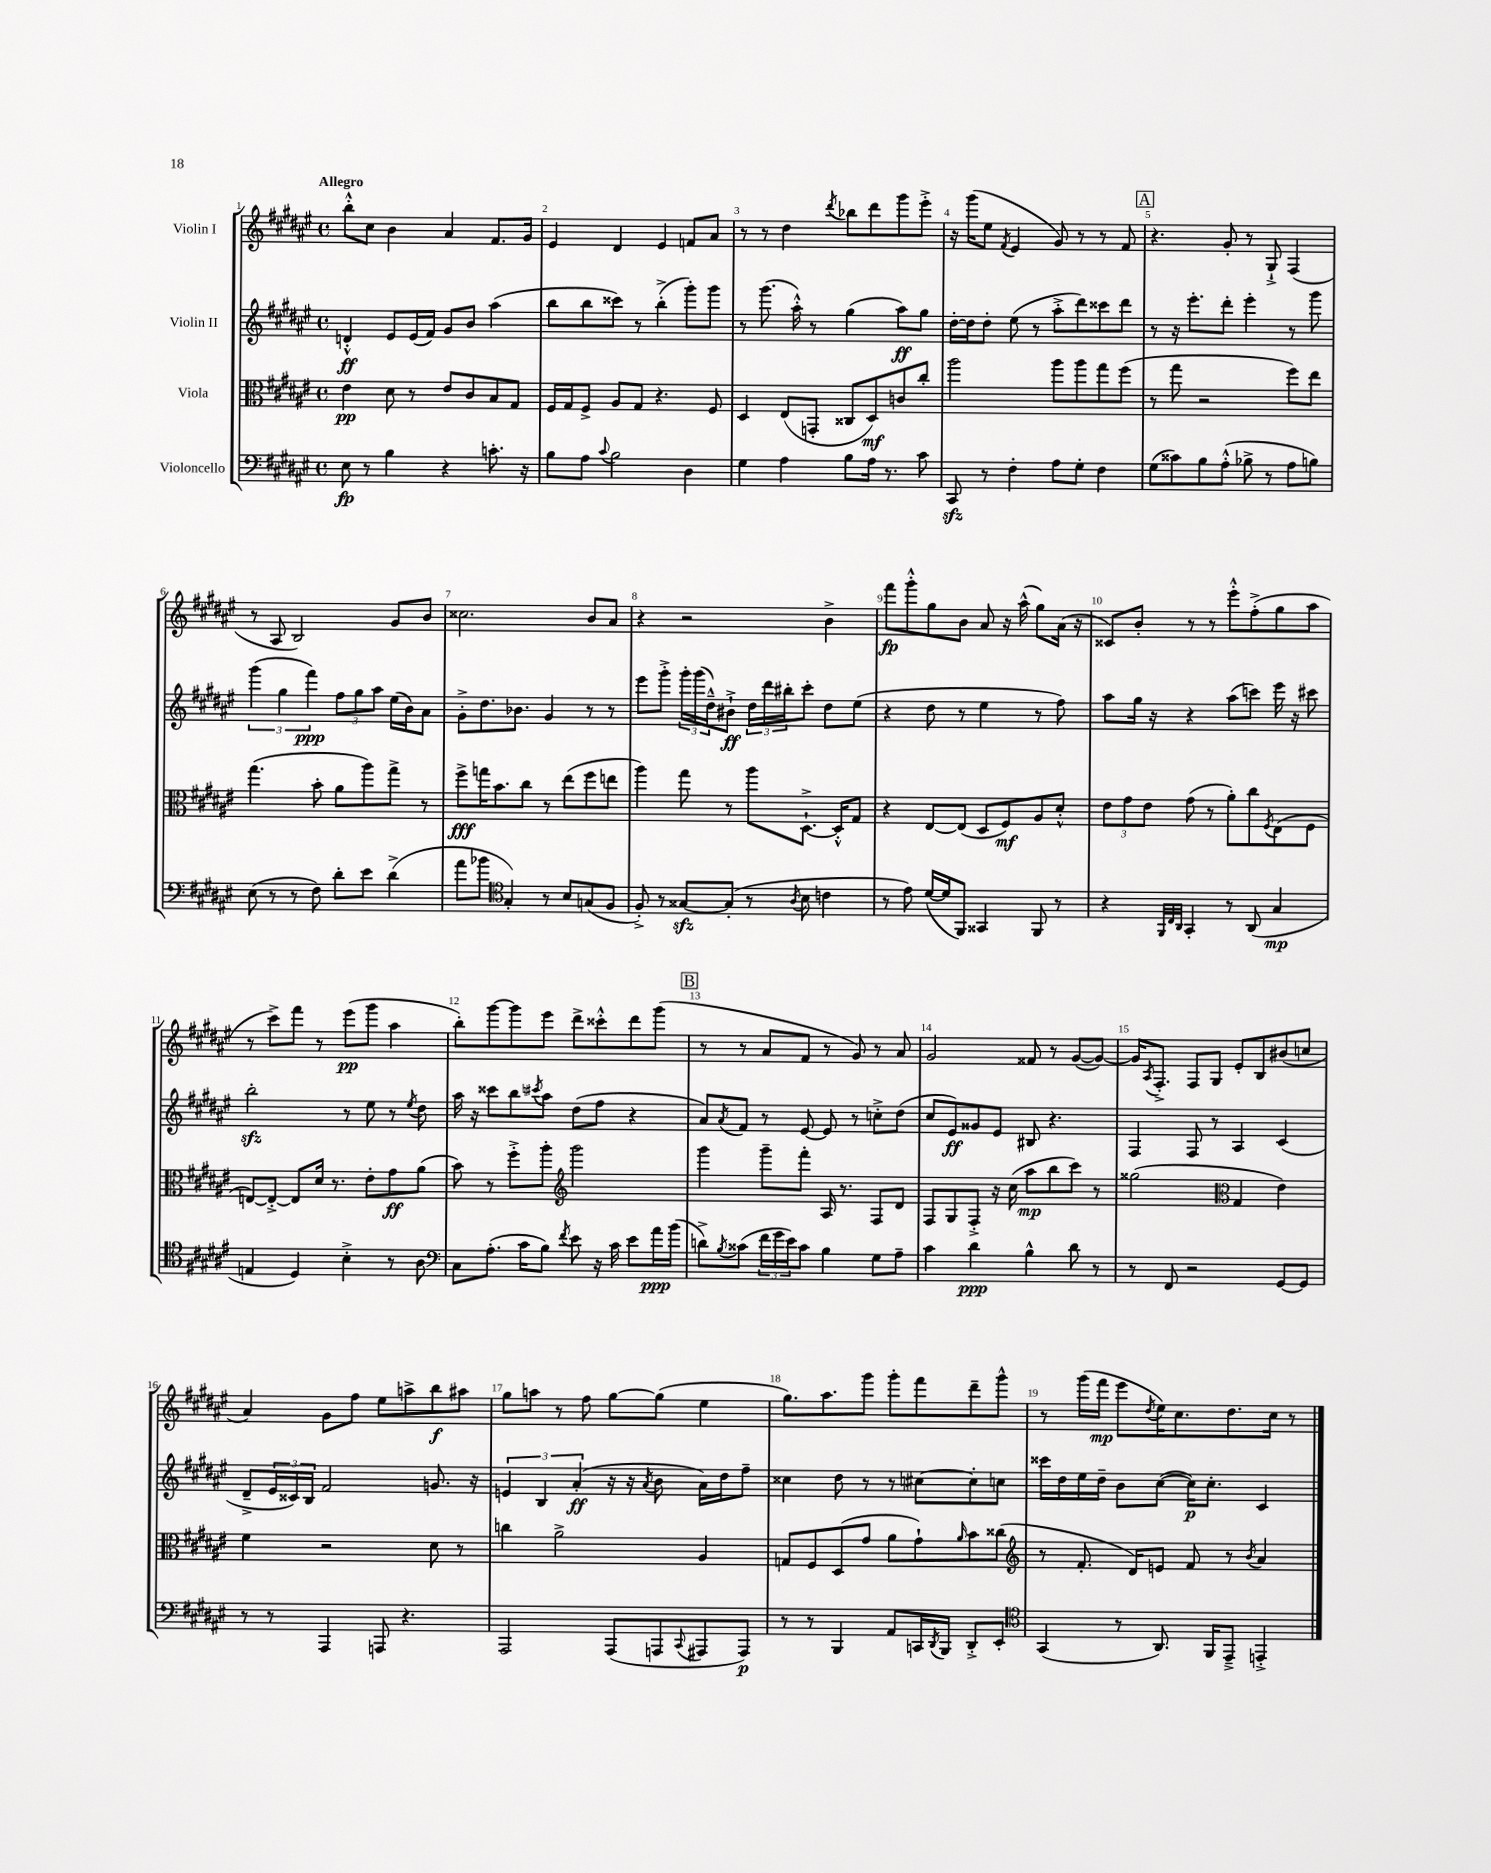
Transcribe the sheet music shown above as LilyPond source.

<<
\new StaffGroup <<
\new Staff = "s0" \with { instrumentName = "Violin I" } {
    \clef treble \key fis \major \defaultTimeSignature \time 4/4 \tempo "Allegro"
    b''8-.-^ cis''8 b'4 ais'4 fis'8. gis'16 |
    eis'4 dis'4 eis'4 f'8 ais'8 |
    r8 r8 dis''4 \acciaccatura { dis'''8 } bes''8 dis'''8 gis'''8 eis'''8-.-> |
    r16 gis'''16( eis''8 \acciaccatura { fis'8 } eis'4 gis'8) r8 r8 fis'8 |
    \mark \markup { \box "A" } r4. gis'8-. r8 gis8-!-> fis4( |
    r8 ais8 b2) gis'8 b'8 |
    cisis''2. b'8 ais'8 |
    r4 r2 b'4-> |
    fis'''8\fp gis'''8-.-^ gis''8 b'8 ais'8 r16 ais''16-^( gis''8) ais'16( r16 |
    cisis'8) b'8-. r8 r8 eis'''8-.-^ fis''8-.->( gis''8 ais''8 |
    r8 cis'''8->) fis'''8 r8 eis'''8\pp( gis'''8 ais''4 |
    b''8-.) gis'''8~ gis'''8 eis'''8 dis'''8-> cisis'''8-.-^ dis'''8 gis'''8( |
    \mark \markup { \box "B" } r8 r8 ais'8 fis'8 r8 gis'8) r8 ais'8 |
    gis'2 fisis'8 r8 gis'8~( gis'8~) |
    gis'16 \acciaccatura { ais8 } fis8.-.-> fis8 gis8 eis'8-. b8 bis'8( c''8 |
    ais'4) gis'8 fis''8 eis''8 a''8-> b''8\f ais''8 |
    gis''8 a''8 r8 fis''8 gis''8~ gis''8( eis''4 |
    gis''8.) ais''8. gis'''8 gis'''8-. fis'''8 dis'''8-- gis'''8-^ |
    r8 gis'''16( fis'''16\mp eis'''8 \acciaccatura { dis''8 } eis''16) cis''8. dis''8. cis''16 r8 \bar "|." |
}
\new Staff = "s1" \with { instrumentName = "Violin II" } {
    \clef treble \key fis \major \defaultTimeSignature \time 4/4
    d'4-.-^\ff eis'8 eis'16( fis'16) gis'8 b'8 ais''4( |
    b''8 b''8 cisis'''8) r8 b''4-.->( gis'''8-.) gis'''8 |
    r8 gis'''8.( ais''16-.-^) r8 gis''4( ais''8\ff) gis''8 |
    dis''16~-. dis''16 dis''8-. eis''8( r8 ais''8-.-> dis'''8) cisis'''8 dis'''8 |
    \mark \markup { \box "A" } r8 r16 eis'''8.-. dis'''8-. eis'''4-. r8 gis'''8 |
    \tuplet 3/2 { gis'''4( gis''4 fis'''4\ppp) } \tuplet 3/2 { fis''8 gis''8 ais''8 } eis''16( b'16) ais'8 |
    gis'8-.-> dis''8. bes'8. gis'4 r8 r8 |
    eis'''8 gis'''8-.-> \tuplet 3/2 { gis'''16-. gis'''16( dis''16---^) } bis'8-!->\ff \tuplet 3/2 { dis''16 dis'''16 bis''16-. } cis'''8-. dis''8 eis''8( |
    r4 dis''8 r8 eis''4 r8 fis''8) |
    ais''8 gis''16 r16 r4 ais''8( c'''8) eis'''16 r16 cis'''8 |
    b''2-.\sfz r8 eis''8 r8 \acciaccatura { eis''8 } dis''8 |
    ais''16 r16 cisis'''8 b''8 \acciaccatura { cis'''8 } ais''8 dis''8( fis''8 r4 |
    \mark \markup { \box "B" } ais'8) \acciaccatura { ais'8 } fis'8 r8 eis'8~ eis'8 r8 c''8-.-> dis''8( |
    cis''8 eis'8\ff) gisis'8 eis'8 bis8 r4. |
    fis4 fis8 r8 ais4 cis'4( |
    dis'8---> \tuplet 3/2 { eis'16 cisis'16) b16 } fis'2 g'8. r16 |
    \tuplet 3/2 { e'4 b4 ais'4-.\ff( } r16 r16 \acciaccatura { ais'8 } b'8 ais'16) dis''16 fis''8-- |
    cisis''4 dis''8 r8 r8 cis''8~ cis''8-. c''8 |
    cisis'''16 dis''16 eis''16 dis''16-- b'8 cis''8~( cis''16\p) cis''8.-. cis'4 \bar "|." |
}
\new Staff = "s2" \with { instrumentName = "Viola" } {
    \clef alto \key fis \major \defaultTimeSignature \time 4/4
    eis'4\pp dis'8 r8 eis'8 cis'8 b8 gis8 |
    fis16 gis16 fis8-> ais8 gis8 r4. fis8 |
    dis4 eis8( g,8-. cisis8 dis8\mf) c'8 cis''8-. |
    ais''2 ais''8 ais''8 gis''8 fis''8( |
    \mark \markup { \box "A" } r8 gis''8 r2 fis''8) eis''8 |
    gis''4.( b'8-. ais'8 ais''8) gis''8-> r8 |
    fis''8->\fff g''16 b'8. cis''8 r8 eis''8( fis''8 e''8 |
    ais''4) gis''8 r8 ais''8 dis8.~-!-> dis16-.-^ gis8 |
    r4 eis8~ eis8( dis8 fis8\mf) ais8 dis'8-.-^ |
    \tuplet 3/2 { eis'8 gis'8 eis'8 } gis'8( r8 ais'8-.) cis''8 \acciaccatura { fis8 } eis8( fis8 |
    e8~) e8~-.-> e8 dis'16 r8. eis'8-. gis'8\ff ais'8( |
    b'8) r8 fis''8-.-> ais''8-. \clef treble gis'''2 |
    \mark \markup { \box "B" } gis'''4 gis'''8-- fis'''8-. ais16 r8. fis8 dis'8 |
    fis8 gis8 fis8-.-> r16 cis''16( ais''8\mp b''8 cis'''8) r8 |
    gisis''2( \clef alto gis4 eis'4) |
    fis'4 r2 dis'8 r8 |
    c''4 ais'2-> ais4 |
    g8 fis8 dis8( gis'8 ais'8 gis'8-!) \grace { ais'16 } b'8 cisis''8( |
    \clef treble r8 fis'8.-. dis'16) e'8 fis'8 r8 \acciaccatura { b'8 } ais'4 \bar "|." |
}
\new Staff = "s3" \with { instrumentName = "Violoncello" } {
    \clef bass \key fis \major \defaultTimeSignature \time 4/4
    eis8\fp r8 b4 r4 c'8.-. r16 |
    b8 ais8 \appoggiatura { cis'8 } b2 dis4 |
    gis4 ais4 b8 ais16 r8. cis'8 |
    cis,8\sfz r8 fis4-. ais8 gis8-. fis4 |
    \mark \markup { \box "A" } gis8( cisis'8) b8 ais8-.-^( bes8-> r8 ais8 b8) |
    eis8( r8 r8 fis8) dis'8-. eis'8 dis'4->( |
    ais'8 bes'8 \clef tenor gis4-.) r8 b8 g8( fis8 |
    fis8-.->) r8 gisis8~\sfz gisis8-.( r8 \acciaccatura { ais8 } b8 c'4 |
    r8 eis'8) dis'16~( dis'16 fis,8) gisis,4 fis,8 r8 |
    r4 \grace { fis,32 cis32 ais,32 } gis,4-. r8 ais,8( gis4\mp |
    e4 dis4) b4-.-> r8 ais8 |
    \clef bass cis8 ais8.-.( cis'16 b8) \acciaccatura { fis'8 } eis'8 r16 cis'16 eis'8 ais'16\ppp b'16( |
    \mark \markup { \box "B" } d'8->) \acciaccatura { b8 } cisis'8( \tuplet 3/2 { fis'16 gis'16 eis'16) } cisis'8 b4 gis8 ais8-- |
    cis'4 dis'4\ppp b4-^ dis'8 r8 |
    r8 fis,8 r2 gis,8~ gis,8 |
    r8 r8 ais,,4 a,,8 r4. |
    ais,,2 ais,,8( a,,8 \appoggiatura { cis,8 } ais,,8 ais,,8\p) |
    r8 r8 b,,4 ais,8 c,16 \acciaccatura { dis,8 } b,,16 dis,8-.-> eis,8-. |
    \clef tenor gis,4( r8 ais,8.) fis,16 eis,8---> e,4-.-> \bar "|." |
}
>>
>>
\layout { \context { \Score \override BarNumber.break-visibility = ##(#f #t #t) barNumberVisibility = #all-bar-numbers-visible } }
